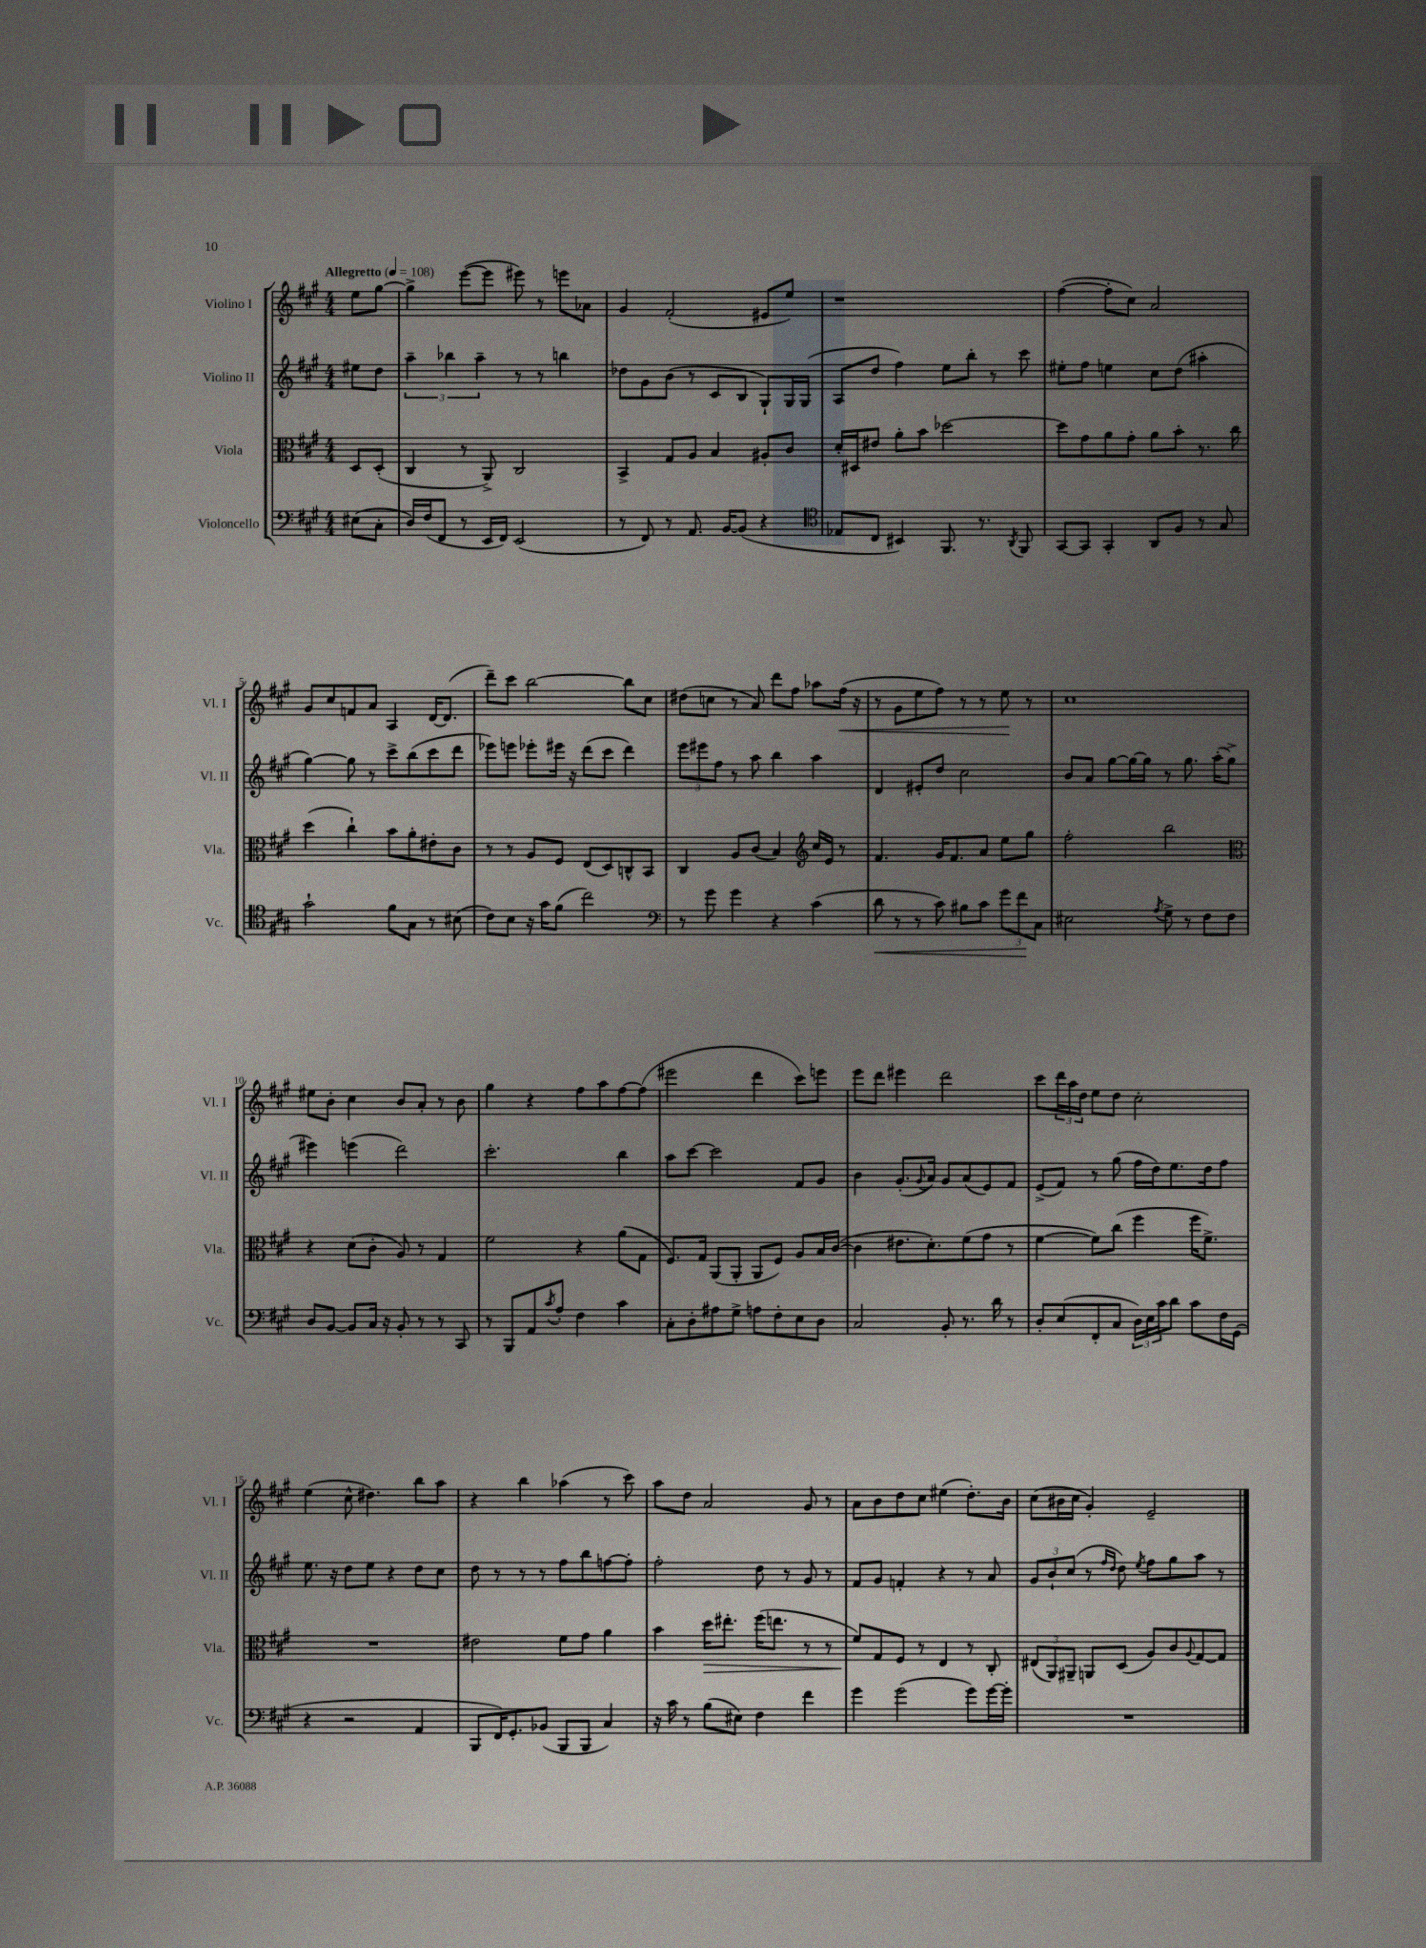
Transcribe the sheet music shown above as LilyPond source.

<<
\new StaffGroup <<
\new Staff = "s0" \with { instrumentName = "Violino I" shortInstrumentName = "Vl. I" } {
    \clef treble \key a \major \numericTimeSignature \time 4/4 \partial 4 \tempo "Allegretto" 4 = 108
    e''8 gis''8~ |
    gis''4-> e'''8~( e'''8 eis'''8) r8 e'''8 aes'8 |
    gis'4 fis'2-.( eis'8 e''8) |
    r1 |
    fis''4~( fis''8-. cis''8) a'2 |
    gis'8 cis''8 f'8 a'8 a4 d'16~ d'8.( |
    d'''8--) cis'''8 b''2~ b''8 cis''8 |
    dis''8( c''8 r8 a'8) d'''8 fis''8 aes''8 fis''16\<( r16 |
    r8 gis'8 e''8 fis''8) r8 r8 e''8\! r8 |
    cis''1 |
    eis''8 b'8-. cis''4 b'8 a'8-. r8 b'8 |
    gis''4 r4 fis''8 a''8 fis''8~ fis''8( |
    eis'''2 d'''4 cis'''8) e'''8 |
    e'''8 d'''8 eis'''4 d'''2 |
    cis'''8 \tuplet 3/2 { d'''16 a''16 d''16 } e''8 d''8 cis''2-. |
    e''4( cis''8-^ dis''4.) b''8 a''8 |
    r4 b''4 aes''4( r8 cis'''8) |
    a''8 d''8 a'2 gis'8 r8 |
    a'8 b'8 d''8 cis''8 eis''4( d''8.-.) b'16 |
    cis''8( bis'16 cis''16 gis'4-.) e'2-- \bar "|." |
}
\new Staff = "s1" \with { instrumentName = "Violino II" shortInstrumentName = "Vl. II" } {
    \clef treble \key a \major \numericTimeSignature \time 4/4 \partial 4
    eis''8 d''8 |
    \tuplet 3/2 { a''4-- bes''4 a''4-- } r8 r8 b''4 |
    des''8 gis'8 b'8( r8 cis'8 b8 gis8-!) gis16 gis16( |
    a8 d''8 fis''4) e''8 b''8-. r8 cis'''8 |
    eis''8-. fis''8 e''4 cis''8 d''8( ais''4-. |
    gis''4~) gis''8 r8 cis'''8-> b''8( cis'''8 d'''8 |
    ees'''8) e'''8 ees'''8-. eis'''16 r16 d'''8( cis'''8 d'''4) |
    \tuplet 3/2 { e'''8 eis'''8 fis''8 } r8 a''8 b''4 a''4 |
    d'4 eis'8-. d''8 cis''2 |
    b'8 a'8 gis''8~ gis''16~ gis''16 r8 gis''8. a''16-.( gis''8-> |
    eis'''4) e'''4( d'''2) |
    cis'''2.-. b''4 |
    a''8 cis'''8~ cis'''2 fis'8 gis'8 |
    b'4 gis'8.-.( \appoggiatura { gis'8 } a'16) gis'8 a'8( e'8) fis'8 |
    e'8->( fis'8) r8 gis''8( fis''16 d''16) e''8. d''16 fis''8 |
    e''8. r16 d''8 e''8 r4 d''8 cis''8 |
    d''8 r8 r8 r8 fis''8 b''8 f''8~ f''8-. |
    fis''2-. d''8 r8 gis'8 r8 |
    fis'8 gis'8 f'4-. r4 r8 a'8 |
    \tuplet 3/2 { gis'8 b'8-! cis''8( } r8 \grace { fis''16 d''16 } d''8) \acciaccatura { e''8 } fis''8 gis''8 a''8 r8 \bar "|." |
}
\new Staff = "s2" \with { instrumentName = "Viola" shortInstrumentName = "Vla." } {
    \clef alto \key a \major \numericTimeSignature \time 4/4 \partial 4
    d8 d8-.( |
    cis4 r8 a,8->) cis2 |
    b,4-> gis8 a8 b4 ais8-. cis'8 |
    d'16-. dis16 eis'8 a'8-. b'8 des''2~ |
    des''8 gis'8 a'8 gis'8-. a'8 b'8-. r8. cis''16 |
    d''4( cis''4-!) b'8 a'8-. eis'8-. cis'8 |
    r8 r8 a8 fis8 e8( d8) c8-^ b,8 |
    cis4 a8 cis'8( b4) \clef treble cis''16 e'16 r8 |
    fis'4. gis'16 fis'8. a'8 e''8 gis''8 |
    fis''2-. b''2 |
    \clef alto r4 d'8( cis'8-. a8) r8 gis4 |
    fis'2 r4 a'8( gis8 |
    fis8.) gis16 a,8( a,8-. a,8 fis8) a8 b16 cis'16~( |
    cis'4 eis'8. d'8.-.) fis'8( gis'8 r8 |
    fis'4~ fis'8) cis''8( fis''4 fis''16 fis'8.->) |
    R1 |
    eis'2 fis'8 gis'8 a'4 |
    b'4 d''16\> eis''8.-. fis''16( e''8. r8 r8 |
    fis'8\!) gis8 fis8 r8 e4 r8 cis8-. |
    \tuplet 3/2 { eis8( a,8) ais,8-- } a,8 d8( a8) cis'8 \appoggiatura { a8 } gis8~ gis8 \bar "|." |
}
\new Staff = "s3" \with { instrumentName = "Violoncello" shortInstrumentName = "Vc." } {
    \clef bass \key a \major \numericTimeSignature \time 4/4 \partial 4
    eis8( cis8-. |
    d16) fis16( fis,8 r8 e,16 fis,16) e,2( |
    r8 fis,8) r8 a,8. b,16~ b,8( r4 |
    \clef tenor ees8 cis8 bis,4) fis,8. r8. \acciaccatura { a,8 } fis,8 |
    gis,8~ gis,8 gis,4-. a,8 fis8 r8 gis8 |
    gis'2-! fis'8 gis8 r8 bis8( |
    cis'8) b8 r16 gis'16 fis'8( cis''2) |
    \clef bass r8 gis'8 gis'4 r4 cis'4( |
    d'8\< r8 r8 cis'8) bis8 cis'8 \tuplet 3/2 { gis'8 fis'8\! cis8 } |
    eis2 \acciaccatura { a8 } gis8-> r8 fis8 fis8 |
    d8 b,8~ b,8 cis16 r16 b,8-. r8 r8 cis,8 |
    r8 b,,8 a,8 \acciaccatura { cis'8 } a8-. fis4 cis'4 |
    cis8-. d8-. ais8 gis8-> a8 fis8-. e8 d8 |
    cis2 b,8-. r8. d'16 r8 |
    d8-. e8( fis,8-. cis8 \tuplet 3/2 { d16) e16 cis'16 } d'8 cis'8 fis16 gis,16( |
    r4 r2 a,4 |
    b,,8 fis,16) gis,8.-. bes,8( b,,8 b,,8 cis4) |
    r16 cis'16 r8 b8( eis8) fis4 fis'4 |
    gis'4 gis'2( gis'8) gis'16~ gis'16-. |
    R1 \bar "|." |
}
>>
>>
